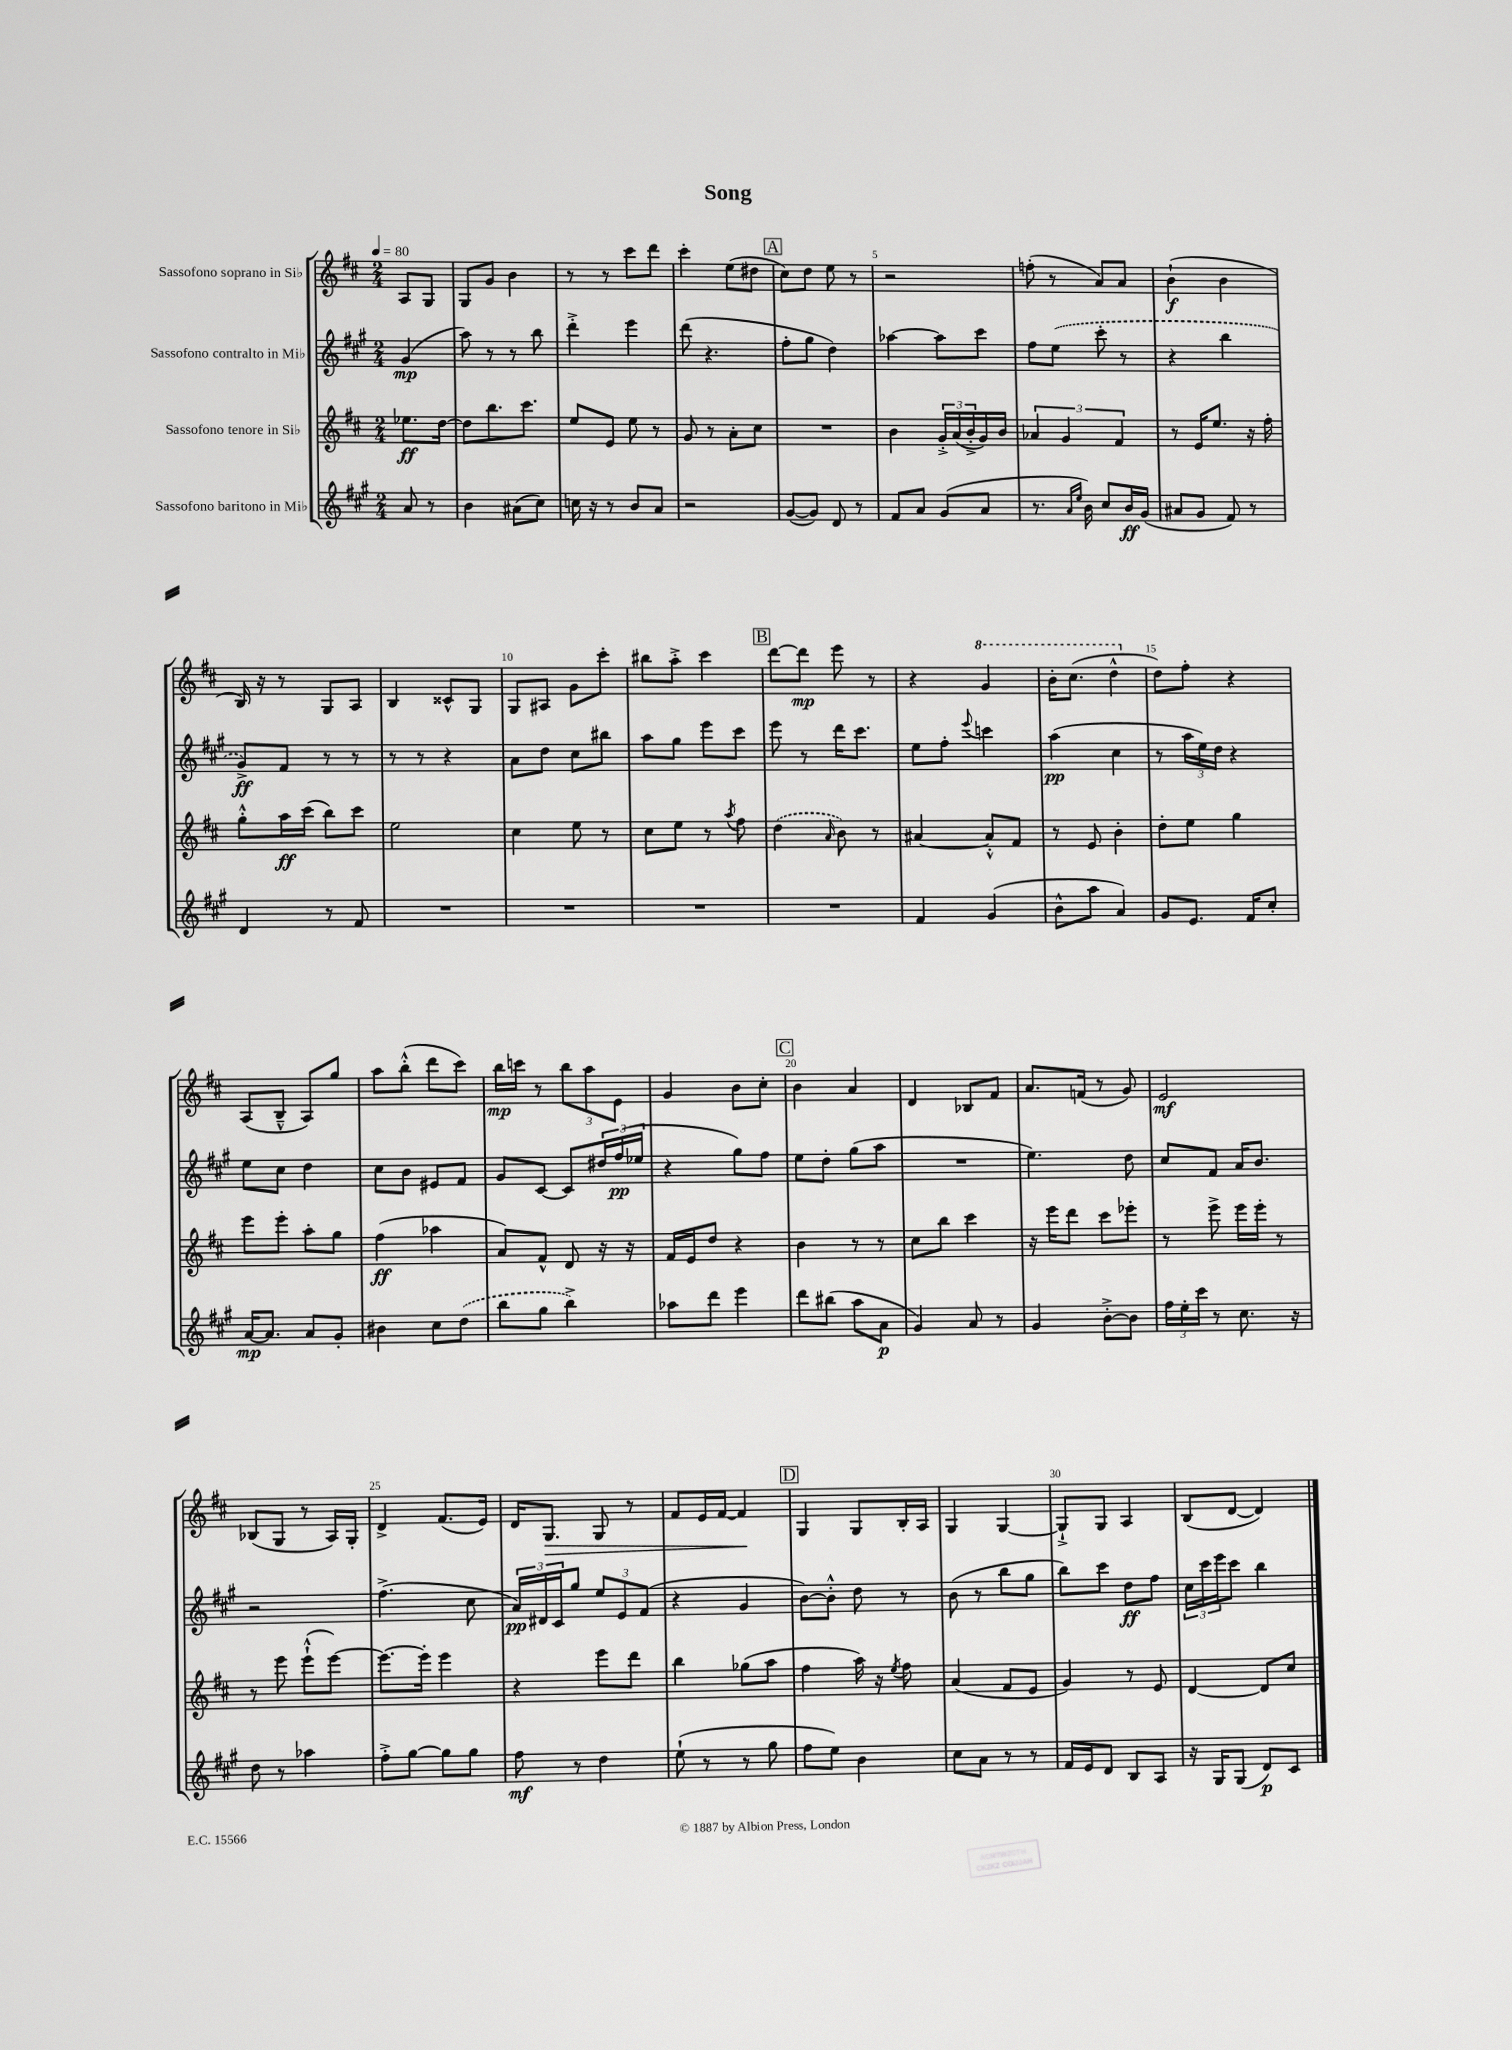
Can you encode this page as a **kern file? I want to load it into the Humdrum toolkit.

**kern	**kern	**kern	**kern
*staff4	*staff3	*staff2	*staff1
*clefG2	*clefG2	*clefG2	*clefG2
*k[f#c#g#]	*k[f#c#]	*k[f#c#g#]	*k[f#c#]
*M2/4	*M2/4	*M2/4	*M2/4
*MM80	*MM80	*MM80	*MM80
8a	8.ee-	(4g#	8A
8r	.	.	8G
.	[16dd	.	.
=	=	=	=
4b	8dd]	8aa)	8G
.	8.bb	8r	8g
(8a#	.	8r	4b
.	8.ccc#	.	.
8cc#)	.	8bb	.
=	=	=	=
16cc	8ee	4ddd'^	8r
16r	.	.	.
8r	8e	.	8r
8b	8ee	4eee	8ccc#
8a	8r	.	8ddd
=	=	=	=
2r	8g	(8ddd	4ccc#'
.	8r	4.r	.
.	8a'	.	(8ee
.	8cc#	.	8dd#
=	=	=	=
([8g#	2r	8ff#'	8cc#)
8g#])	.	8gg#	8dd
8d	.	4dd)	8ee
8r	.	.	8r
=	=	=	=
8f#	4b	[4aa-	2r
8a	.	.	.
(8g#	24g'^	8aa-]	.
.	(24a	.	.
.	24b'^	.	.
8a	16g)	8ccc#	.
.	16b	.	.
=	=	=	=
8.r	6a-	8ff#	(8ff'
.	.	(8ee	8r
.	6g	.	.
16qqa	.	.	.
16qqee	.	.	.
16b)	.	.	.
8cc#	.	8ccc#'	8a)
.	6f#	.	.
16b	.	8r	8a
(16g#	.	.	.
=	=	=	=
8a#	8r	4r	(4b`
8g#	16e	.	.
.	8.ee	.	.
8f#)	.	4bb	4b
8r	16r	.	.
.	16ff#'	.	.
=	=	=	=
4d	8gg'^^	8g#^)	16B)
.	.	.	16r
.	16aa	8f#	8r
.	(16ccc#	.	.
8r	8bb)	8r	8G
8f#	8ccc#	8r	8A
=	=	=	=
2r	2ee	8r	4B
.	.	8r	.
.	.	4r	8c##^^
.	.	.	8G
=	=	=	=
2r	4cc#	8a	8G
.	.	8dd	8A#
.	8ee	8cc#	8g
.	8r	8bb#	8ccc#'
=	=	=	=
2r	8cc#	8aa	8bb#
.	8ee	8gg#	8aa'^
.	8r	8eee	4ccc#
.	8qaa	.	.
.	8ff#	8ccc#	.
=	=	=	=
2r	(4dd	8eee	[8ddd
.	.	8r	8ddd]
.	16qqa	.	.
.	8b)	16ddd	8eee
.	.	8.ccc#	.
.	8r	.	8r
=	=	=	=
4f#	[4a#	8ee	4r
.	.	8ff#'	.
.	.	8qqeee	.
(4g#	8a#'^^]	4ccc	4gg
.	8f#	.	.
=	=	=	=
8b^^	8r	(4aa	16bb'
.	.	.	(8.ccc#
8aa	8e	.	.
4a)	4b'	4cc#	4ddd^^
=	=	=	=
8g#	8dd'	8r	8dd)
8.e	8ee	24aa	8ff#'
.	.	24ee)	.
.	.	24dd	.
.	4gg	4r	4r
16f#	.	.	.
8cc#'	.	.	.
=	=	=	=
[16a	8eee	8ee	(8A
8.a]	.	.	.
.	8eee'	8cc#	8B~^^
8a	8aa'	4dd	8A)
8g#'	8gg	.	8gg
=	=	=	=
4b#	(4ff#	8cc#	8aa
.	.	8b	(8bb'^^
8cc#	4aa-	8e#	8ddd
(8dd	.	8f#	8ccc#)
=	=	=	=
8bb	8a)	8g#	16bb
.	.	.	16ccc
8gg#	8f#^^	[8c#	8r
4bb^)	8d	8c#]	12bb
.	.	.	12aa
.	16r	24dd#	.
.	.	(24ff#	12e
.	16r	.	.
.	.	24ee-	.
=	=	=	=
8aa-	16f#	4r	4g
.	16e	.	.
8ddd	8dd	.	.
4eee	4r	8gg#)	8b
.	.	8ff#	8cc#'
=	=	=	=
8ddd	4b	8ee	4b
(8bb#	.	8dd'	.
8aa	8r	(8gg#	4a
8a	8r	8aa	.
=	=	=	=
4g#)	8cc#	2r	4d
.	8bb	.	.
8a	4ccc#	.	8B-
8r	.	.	8f#
=	=	=	=
4g#	16r	4.ee)	8.a
.	16eee	.	.
.	8ddd	.	.
.	.	.	(16f
[8b'^	8ccc#	.	8r
8b]	8eee-'	8dd	8g)
=	=	=	=
24ff#	8r	8cc#	2e
24ee'	.	.	.
24ccc#	.	.	.
8r	8eee^	8f#	.
8.cc#	16eee	16a	.
.	16eee'	8.b	.
.	8r	.	.
16r	.	.	.
=	=	=	=
8dd	8r	2r	(8B-
8r	8eee	.	8G
4aa-	(8eee`^^	.	8r
.	[8eee)	.	16A)
.	.	.	16G'
=	=	=	=
8ff#'^	8.eee_	(4.ff#^	4d^
[8gg#	.	.	.
.	16eee']	.	.
8gg#]	4eee	.	(8.f#
8gg#	.	8cc#	.
.	.	.	16e)
=	=	=	=
8ff#	4r	24a)	16d
.	.	24d#	.
.	.	.	8.G
.	.	24c#	.
8r	.	8gg#	.
4dd	8eee	12ee	8G
.	.	12e	.
.	8ddd	.	8r
.	.	(12f#	.
=	=	=	=
(8ee`	4bb	4r	8f#
8r	.	.	16e
.	.	.	[16f#
8r	(8gg-	4g#	4f#]
8gg#	8aa	.	.
=	=	=	=
8ff#	4ff#	[8b)	4G
8ee)	.	8b'^^]	.
4b	16aa)	8dd	8G
.	16r	.	.
.	8qee	.	.
.	8ff#	8r	16B'
.	.	.	16A
=	=	=	=
8cc#	(4a	(8b	4G
8a	.	8r	.
8r	8f#	8bb	[4G
8r	8e	8gg#	.
=	=	=	=
16f#	4g)	8bb)	8G`^]
16e	.	.	.
8d	.	8ccc#	8G
8B	8r	8dd	4A
8A	8e	8ff#	.
=	=	=	=
16r	[4d	24cc#	(8B
.	.	24ccc#	.
16G#	.	.	.
.	.	24eee	.
(8G#	.	8ccc#	[8d
8d)	8d]	4bb	4d])
8c#	8cc#	.	.
==	==	==	==
*-	*-	*-	*-
